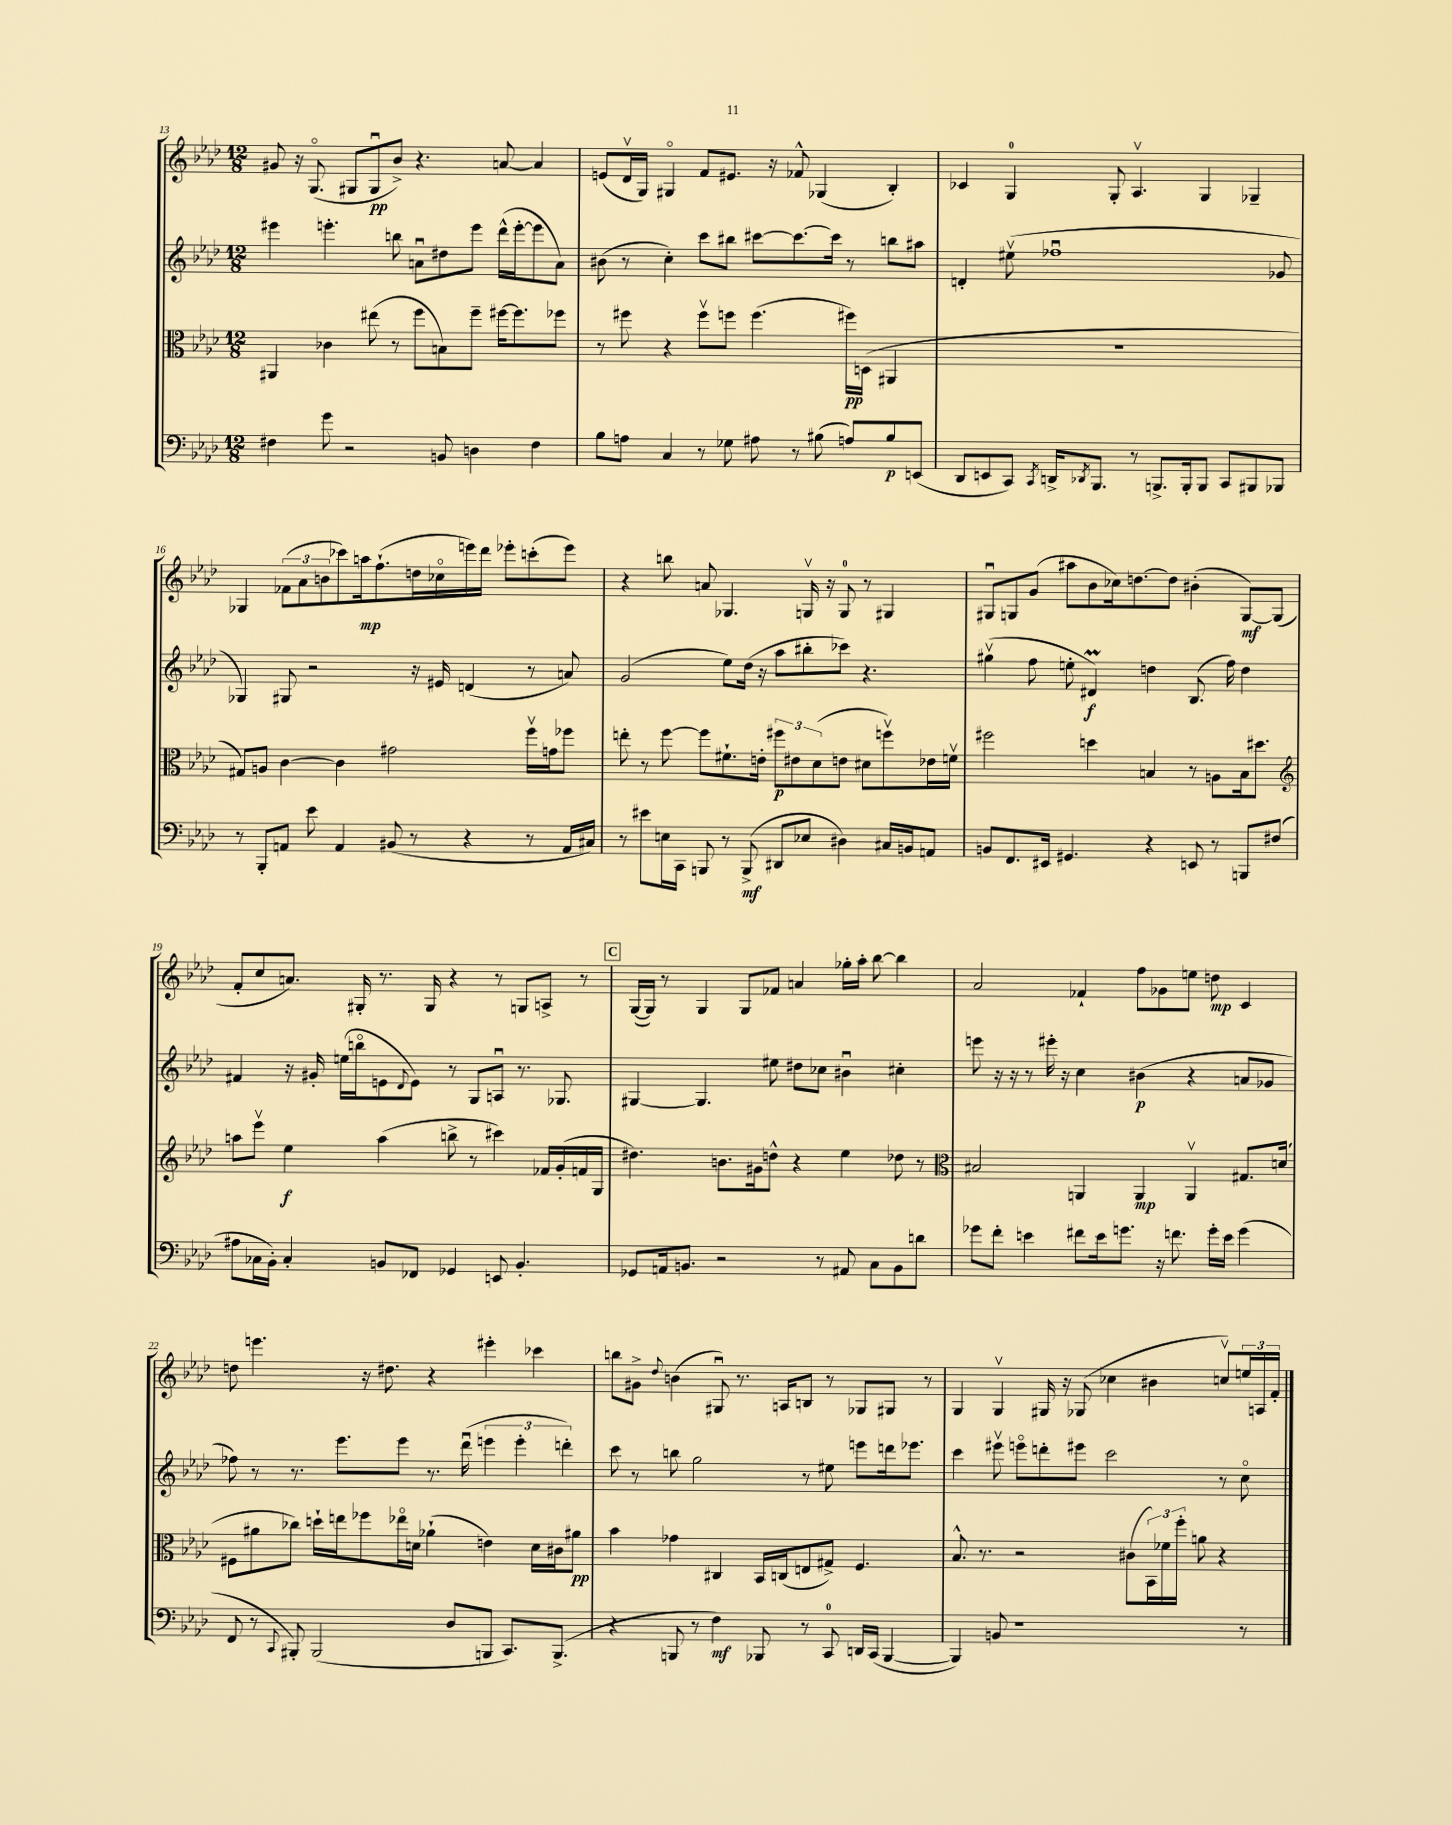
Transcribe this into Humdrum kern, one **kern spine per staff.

**kern	**kern	**kern	**kern
*staff4	*staff3	*staff2	*staff1
*clefF4	*clefC3	*clefG2	*clefG2
*k[b-e-a-d-]	*k[b-e-a-d-]	*k[b-e-a-d-]	*k[b-e-a-d-]
*M12/8	*M12/8	*M12/8	*M12/8
4F#	4AA#	4eee#	8g#
.	.	.	16r
.	.	.	(8.Go
8g	4c-	4.eee'	.
2r	.	.	8G#
.	(8ee#	.	8G#u
.	8r	8bb	8b-^)
.	8ff	8au	4.r
8BB	8B)	8dd#	.
4D	8ff~	8eee	.
.	[16ff#	(16ddd-^^	[8a
.	8.ff#]	[16eee'	.
4F#	.	8eee]	4a]
.	8ff-	8a)	.
=	=	=	=
8B-	8r	(8b#	(8e
8A	8ff#	8r	16d-v
.	.	.	16G)
4C	4r	4cc')	4G#o
8r	8ff#v	8ccc	8f
8G-	8ff	8bb#	8.e#
8A#	(4.ff	[8ccc#	.
.	.	.	16r
8r	.	8.ccc#_	8f-^^
(8B#	.	.	(4G-
.	.	16ccc#]	.
8A)	16ff#)	8r	.
.	(16D	.	.
8B#	4AA#	8bb	4B-')
(8EE	.	8aa#	.
=	=	=	=
8DD-	1.r	4d'	4c-
8EE	.	.	.
8CC)	.	(8ee#v	4G
8qCC	.	.	.
16DD^	.	1ff-u	.
8qDD-	.	.	.
8.BBB-	.	.	.
.	.	.	8G'
8r	.	.	4.A-v
8.BBB^	.	.	.
16BBB'	.	.	.
8BBB	.	.	4G
8CC	.	.	.
8BBB#	.	.	4G-~
8BBB-	.	8g-	.
=	=	=	=
8r	8G#)	4G-)	4G-
8BBB-'	8A	.	.
8AA	[4c	8G#	(12f-
.	.	.	12a-
8e-	.	2r	.
.	.	.	12b
4AA	4c]	.	8ccc-)
.	.	.	16aa
.	.	.	(8.ff`
(8BB#	2g#	.	.
8r	.	16r	16dd
.	.	16e#	16cc-o
4r	.	(4d	16eee)
.	.	.	16ddd-
.	.	.	8eee-'
8r	16ffv	8r	(8ccc'
.	16g	.	.
16AA	8ff-	8a)	8eee-)
16C#)	.	.	.
=	=	=	=
8r	8ee'	(2g	4r
8e#	8r	.	.
16E	[8ff	.	8bb
16CC	.	.	.
8BBB	8ff]	.	8a
8r	8.f#`	8ee-)	4.G-
(8BBB^	.	(16dd-	.
.	16e'	16r	.
8DD#	12ff#	8aa-	.
.	12e#	.	.
8E-	.	8bb#'	16Gv
.	(12d-	.	.
.	.	.	16r
4D#)	8e	8ccc-)	8G
.	8d#	4.r	8r
16C#	8ffv)	.	4G#
16BB	.	.	.
8AA	16e-	.	.
.	16fv	.	.
=	=	=	=
8BB	2ff#	(4gg#v	8G#u
8.FF	.	.	8G
.	.	8ff	(8g
16EE#	.	.	.
4.GG#	.	8ee'	8aa#
.	4dd	4d#)	8b-
.	.	.	16cc-)
.	.	.	[8.dd
4r	4B	4dd	.
.	.	.	8dd]
8EE	8r	(8.B-	(4b#'
8r	8A	.	.
.	.	16ff)	.
8BBB	16B	4dd	[8G)
.	8.dd#	.	.
(8F#	.	.	(8G]
=	=	=	=
*	*clefG2	*	*
8A#	8aa	4f#	8f'
16C-	8eee-v	.	8cc
16BB-')	.	.	.
4C-'	4ee-	16r	8.a)
.	.	16g#'	.
.	.	(16ee	.
.	.	16bbo	16G#'
8BB	(4aa	8e	8.r
.	.	8qqd-	.
8FF-	.	8e)	.
.	.	.	16G#
4GG-	8bb^	8r	4r
.	8r	8G	.
8EE	4ccc#)	8Au	8r
4.BB'	.	8.r	8G
.	16f-	.	8A^
.	(16g'	8.G-	.
.	16f	.	8r
.	16G	.	.
=	=	=	=
8GG-	4.dd#)	[4G#	([16G
.	.	.	16G])
16AA	.	.	8r
8.BB	.	.	.
.	.	4.G#]	4G
2r	8.b	.	.
.	.	.	8G
.	16g#	.	.
.	8dd^^	8ee#	8f-
.	4r	8dd#	4a
8r	.	8cc-	.
8AA#	4ee-	4b#u	16gg-'
.	.	.	16aa-'
8C	.	.	[8bb-
8BB	8dd-	4cc#'	4bb-]
8d	8r	.	.
=	=	=	=
*	*clefC3	*	*
8g-	2B#	8eee	2a-
8f'	.	16r	.
.	.	16r	.
4e	.	8r	.
.	.	16eee#'	.
.	.	16r	.
8f#	4AA	4cc	4f-`
16e	.	.	.
8.g	.	.	.
.	4AA	(4b#	8ff
16r	.	.	8g-
8.f	.	.	.
.	4AAv	4r	8ee
16g'	.	.	8dd
16e	.	.	.
(4g	8.G#	8a	4c
.	.	8g-	.
.	(16d	.	.
=	=	=	=
8FF	8F#	8ff-)	8dd
8r	8a#	8r	4.eee
8qqCC	.	.	.
8BBB#')	8cc-)	8.r	.
(2BBB#	16dd`	.	.
.	16ee	8.eee-	.
.	8ff-	.	16r
.	.	.	8.dd#
.	16ee-o	8eee-	.
.	16d	.	.
.	(4a-`	8.r	4r
8D-	.	.	.
.	.	(16ddd-u	.
8BBB	4e)	6eee	4eee#'
8.CC)	.	.	.
.	.	6eee'	.
.	16d	.	4ccc-
(8.BBB^	16c#	.	.
.	.	6ddd')	.
.	8a#	.	.
=	=	=	=
4r	4b-	8ccc	8bb
.	.	8r	8g#^
.	.	.	8qqdd-
8BBB	4g-	8bb	(4b
8r	.	2gg	.
4F)	4C#	.	8G#u)
.	.	.	8.r
8BBB-	16BB-	.	.
.	(16C	.	16A
8r	8E	8r	8B
8CC	8G#^)	8ee#	8r
16DD	4.F	8eee	8G-
(16CC	.	.	.
[4BBB-	.	16ddd	8G#
.	.	8.eee-	.
.	.	.	8r
=	=	=	=
4BBB-])	8.B-^^	4ccc	4G
.	8.r	.	.
8BB	.	8eee#v	4Gv
1r	2r	8eeeo	.
.	.	8ddd'	16G#
.	.	.	16r
.	.	8eee#	(8G-
.	.	2ccc	4cc-
.	(8c#	.	.
.	24BB-)	.	4b#
.	24f-	.	.
.	24ff'	.	.
.	8a	.	.
.	4r	8r	8ccv)
8r	.	8cco	24ee
.	.	.	24A
.	.	.	24f'
==	==	==	==
*-	*-	*-	*-
